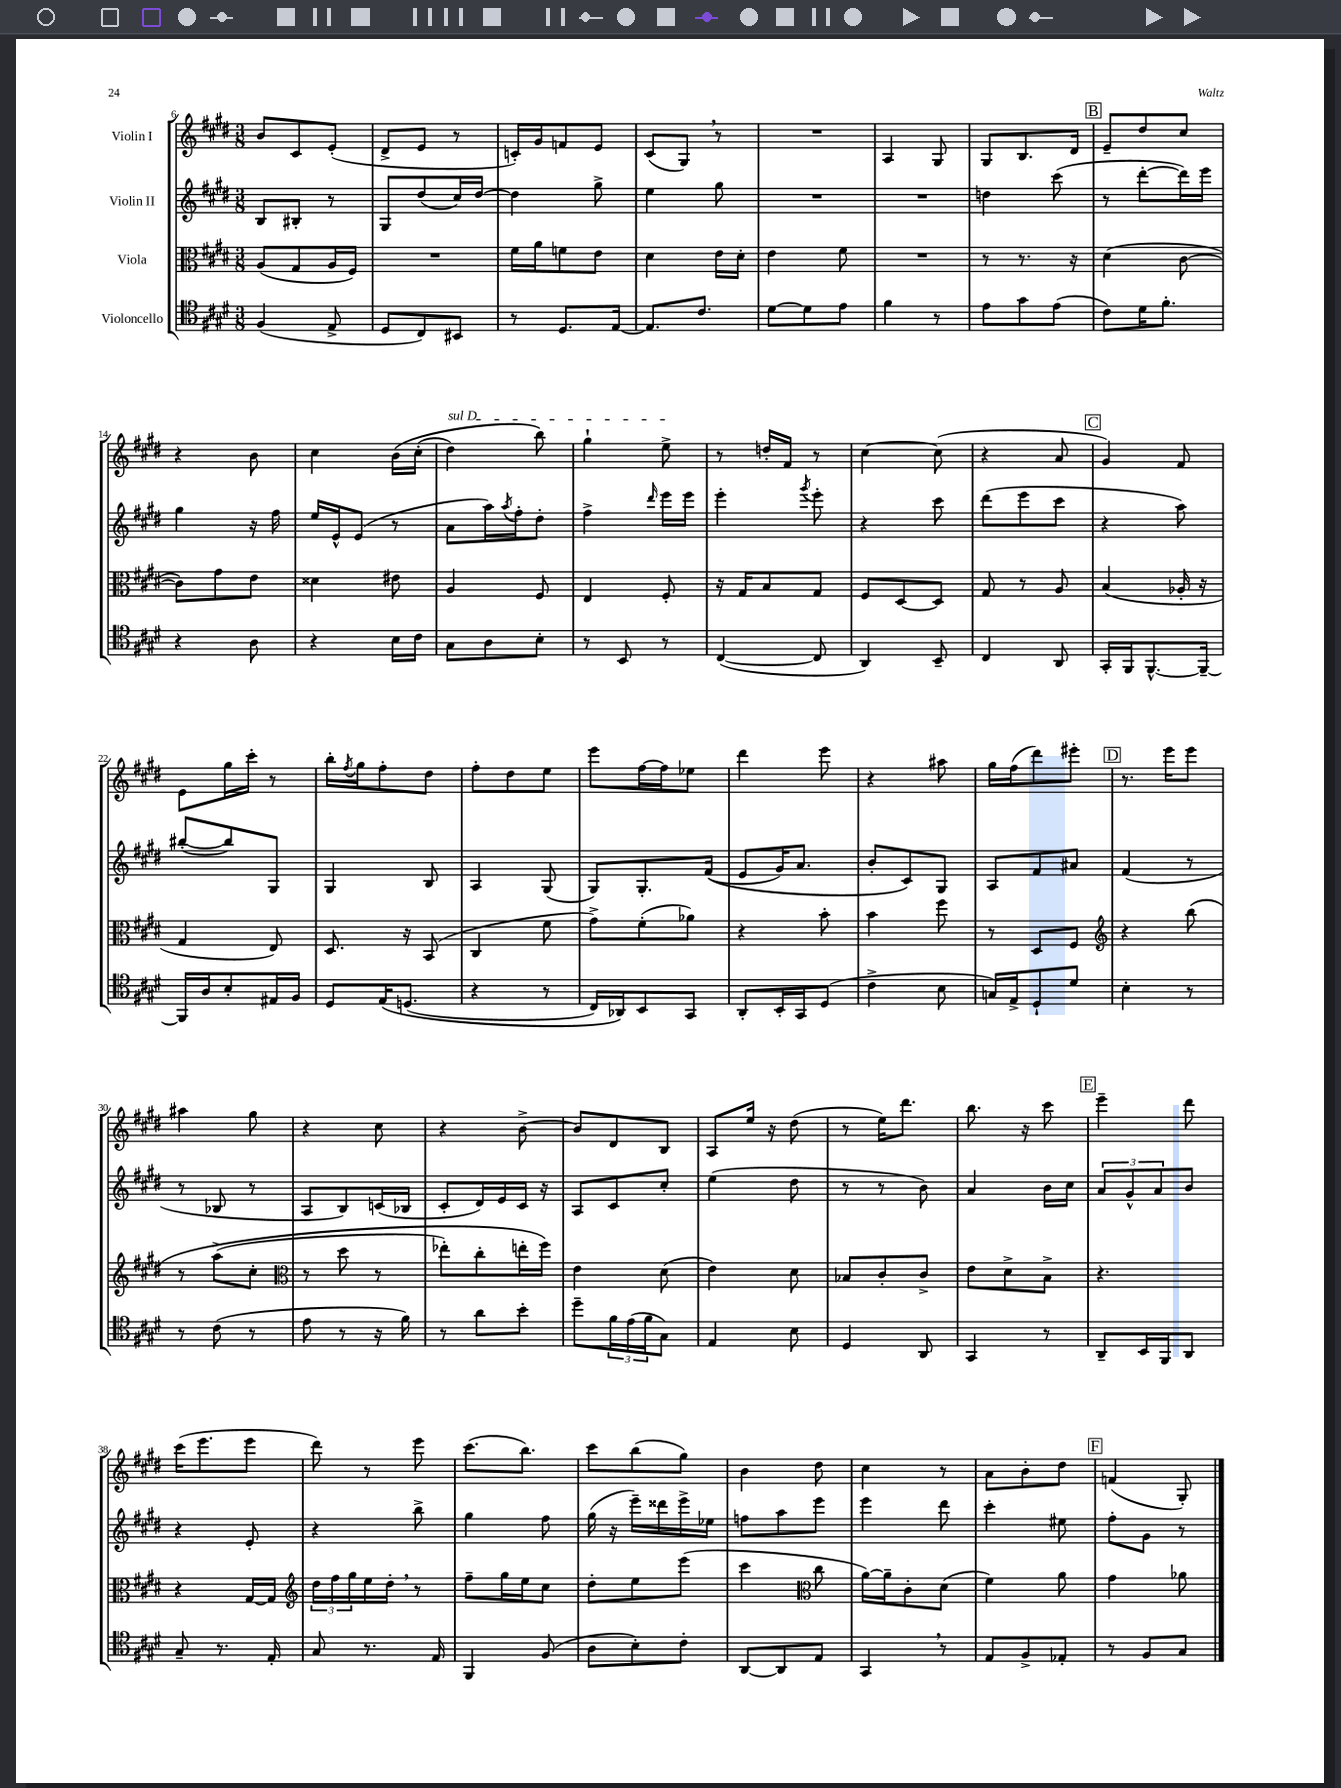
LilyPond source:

<<
\new StaffGroup <<
\new Staff = "s0" \with { instrumentName = "Violin I" } {
    \clef treble \key e \major \numericTimeSignature \time 3/8
    b'8 cis'8 e'8-.( |
    dis'8-> e'8 r8 |
    c'16-.) gis'16 f'8 e'8 |
    cis'8( gis8) \breathe r8 |
    R4. |
    a4 gis8 |
    gis8 b8. dis'16 |
    \mark \markup { \box "B" } e'8-- dis''8 cis''8 |
    r4 b'8 |
    cis''4 b'16\( cis''16-.( |
    \once \override TextSpanner.bound-details.left.text = \markup { \italic "sul D" } dis''4\startTextSpan) b''8\) |
    gis''4-! e''8->\stopTextSpan |
    r8 d''16-. fis'16 r8 |
    cis''4~ cis''8( |
    r4 a'8 |
    \mark \markup { \box "C" } gis'4) fis'8 |
    e'8 gis''16 cis'''16-. r8 |
    b''16-. \acciaccatura { fis''8 } gis''16 fis''8-. dis''8 |
    fis''8-. dis''8 e''8 |
    e'''8 fis''16~ fis''16 ees''8 |
    dis'''4 e'''8 |
    r4 ais''8 |
    gis''16 fis''16( dis'''8) eis'''8-. |
    \mark \markup { \box "D" } r8. e'''16 e'''8 |
    ais''4 gis''8 |
    r4 cis''8 |
    r4 b'8~-> |
    b'8 dis'8 b8 |
    a8 e''16 r16 dis''8( |
    r8 e''16) dis'''8. |
    b''8. r16 cis'''8 |
    \mark \markup { \box "E" } e'''4-- dis'''8 |
    cis'''16( e'''8. e'''8 |
    dis'''8) r8 e'''8 |
    cis'''8.( b''8.) |
    cis'''8 b''8( gis''8) |
    b'4 dis''8 |
    cis''4 r8 |
    a'8 b'8-. dis''8 |
    \mark \markup { \box "F" } f'4( gis8-.) \bar "|." |
}
\new Staff = "s1" \with { instrumentName = "Violin II" } {
    \clef treble \key e \major \numericTimeSignature \time 3/8
    b8 bis8-. r8 |
    gis8 dis''8( cis''16) dis''16~ |
    dis''4 gis''8-> |
    e''4 gis''8 |
    R4. |
    R4. |
    d''4 cis'''8( |
    \mark \markup { \box "B" } r8 dis'''8~-. dis'''16) e'''16 |
    gis''4 r16 fis''16 |
    e''16 e'16-^ e'8( r8 |
    a'8 a''16) \acciaccatura { a''8 } fis''16-. dis''8-. |
    fis''4-> \grace { dis'''16 } e'''16 e'''16 |
    e'''4-. \acciaccatura { gis'''8 } e'''8-. |
    r4 cis'''8 |
    dis'''8( e'''8 cis'''8 |
    \mark \markup { \box "C" } r4 a''8) |
    bis''8~-.( bis''8) gis8 |
    gis4 b8 |
    a4 gis8( |
    gis8) gis8.-. fis'16(\( |
    e'8 gis'16) a'8. |
    b'8-. cis'8\) gis8 |
    a8 fis'8 ais'8 |
    \mark \markup { \box "D" } fis'4( r8 |
    r8 bes8 r8 |
    a8 b8) c'16( bes16 |
    cis'8-. dis'16) e'16 cis'16 r16 |
    a8 cis'8 cis''8-. |
    e''4( dis''8 |
    r8 r8 b'8) |
    a'4 b'16 cis''16 |
    \mark \markup { \box "E" } \tuplet 3/2 { a'8 gis'8-^ a'8 } b'8 |
    r4 e'8-. |
    r4 b''8-> |
    gis''4 fis''8 |
    gis''16( r16 e'''16--) disis'''16 e'''16-> ees''16 |
    f''8 a''8 e'''8 |
    e'''4 dis'''8 |
    cis'''4-. eis''8 |
    \mark \markup { \box "F" } fis''8-. gis'8 r8 \bar "|." |
}
\new Staff = "s2" \with { instrumentName = "Viola" } {
    \clef alto \key e \major \numericTimeSignature \time 3/8
    a8( gis8 a16 fis16) |
    R4. |
    fis'16 a'16 f'8 e'8 |
    dis'4 e'16 dis'16-. |
    e'4 fis'8 |
    R4. |
    r8 r8. r16 |
    \mark \markup { \box "B" } dis'4( cis'8~ |
    cis'8) gis'8 e'8 |
    disis'4 eis'8 |
    a4 fis8 |
    e4 fis8-. |
    r16 gis16 b8 gis8 |
    fis8 dis8~ dis8 |
    gis8 r8 a8 |
    \mark \markup { \box "C" } b4( aes16-. r16 |
    gis4 e8) |
    dis8. r16 b,8( |
    cis4 fis'8 |
    gis'8->) fis'8-.( aes'8) |
    r4 b'8-. |
    b'4 fis''8 |
    r8 dis8 fis8 |
    \mark \markup { \box "D" } \clef treble r4 b''8\( |
    r8 a''8->( cis''8-. |
    \clef alto r8 dis''8 r8 |
    ees''8-.) cis''8-. e''16-. fis''16\) |
    e'4 dis'8( |
    e'4) dis'8 |
    bes8 cis'8-. cis'8-> |
    e'8 dis'8-> b8-> |
    \mark \markup { \box "E" } r4. |
    r4 gis16~ gis16 |
    \clef treble \tuplet 3/2 { dis''16 fis''16 gis''16 } e''16 dis''16-. \breathe r8 |
    fis''8-- gis''16 e''16 cis''8 |
    dis''8-. e''8 e'''8( |
    cis'''4 \clef alto cis''8 |
    a'16~) a'16-- cis'8-. dis'8( |
    fis'4) a'8 |
    \mark \markup { \box "F" } gis'4 aes'8 \bar "|." |
}
\new Staff = "s3" \with { instrumentName = "Violoncello" } {
    \clef tenor \key e \major \numericTimeSignature \time 3/8
    fis4( e8-> |
    dis8 cis8) bis,8 |
    r8 dis8. e16~ |
    e8. cis'8. |
    dis'8~ dis'8 e'8 |
    fis'4 r8 |
    e'8 gis'8 e'8( |
    \mark \markup { \box "B" } cis'8) dis'16 fis'8.-. |
    r4 a8 |
    r4 b16 cis'16 |
    gis8 a8 b8-. |
    r8 b,8 r8 |
    cis4~( cis8 |
    a,4) b,8-- |
    cis4 a,8 |
    \mark \markup { \box "C" } gis,16-. fis,16 fis,8.~-^ fis,16~-- |
    fis,16 a16 b8-. eis16 fis16 |
    dis8 e16\( d8.( |
    r4 r8 |
    cis16) aes,16\) b,8 gis,8 |
    a,8-. b,16-. gis,16 dis8( |
    cis'4-> b8 |
    g16) e16-> dis8-! dis'8 |
    \mark \markup { \box "D" } b4-. r8 |
    r8 cis'8( r8 |
    e'8 r8 r16 fis'16) |
    r8 a'8 b'8-. |
    dis''8-- \tuplet 3/2 { fis'16 e'16( fis'16 } gis8) |
    e4 b8 |
    dis4 a,8 |
    gis,4 r8 |
    \mark \markup { \box "E" } a,8-- b,16 fis,16 a,8 |
    gis8-- r8. e16-. |
    gis8 r8. e16 |
    fis,4 fis8( |
    a8 b8-.) cis'8-. |
    a,8~ a,8 e8 |
    gis,4 \breathe r8 |
    e8 fis8-> ees8-. |
    \mark \markup { \box "F" } r8 fis8 gis8 \bar "|." |
}
>>
>>
\layout { \context { \Score currentBarNumber = #6 } }
